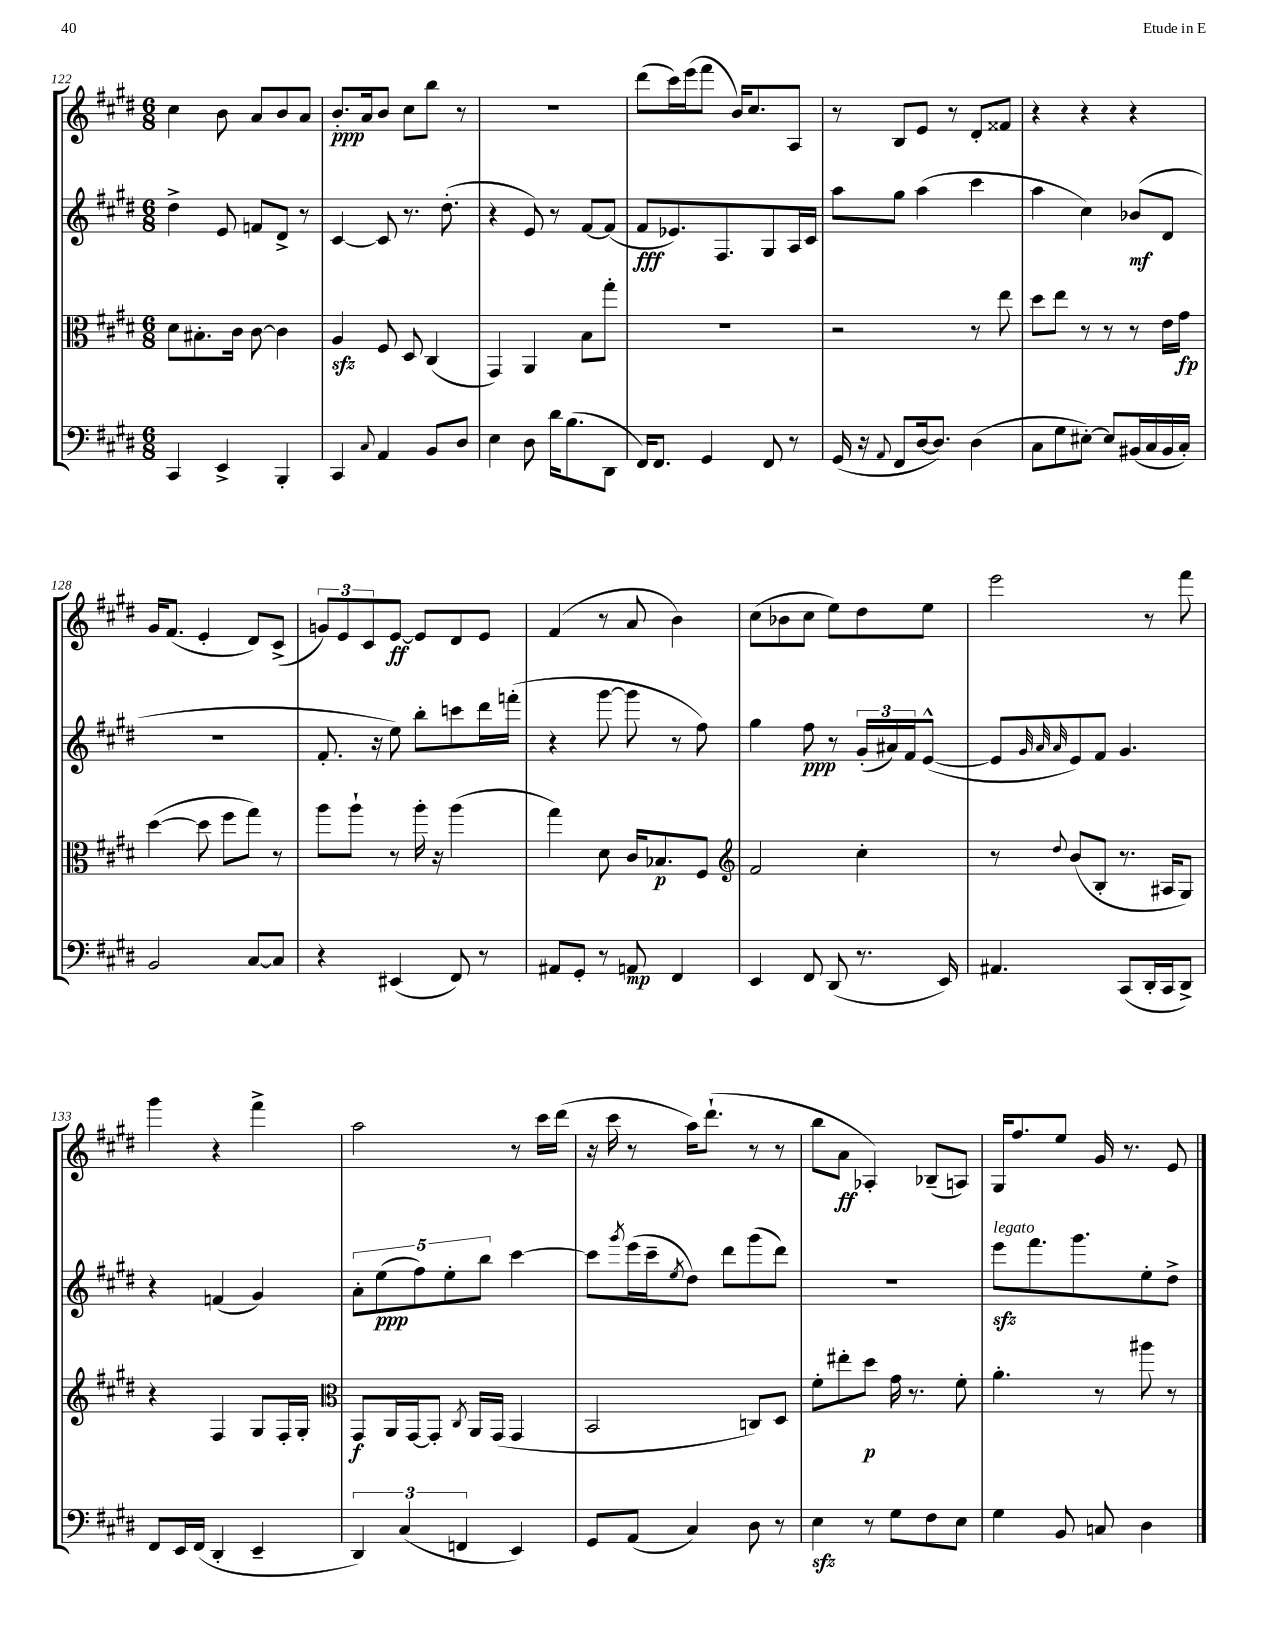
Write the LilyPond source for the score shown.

<<
\new StaffGroup <<
\new Staff = "s0" {
    \clef treble \key e \major \numericTimeSignature \time 6/8
    cis''4 b'8 a'8 b'8 a'8 |
    b'8.-.\ppp a'16 b'8 cis''8 b''8 r8 |
    R2. |
    dis'''8( cis'''16) e'''16( fis'''8 b'16) cis''8. a8 |
    r8 b8 e'8 r8 dis'8-. fisis'8 |
    r4 r4 r4 |
    gis'16 fis'8.( e'4-. dis'8) cis'8->( |
    \tuplet 3/2 { g'8) e'8 cis'8 } e'8~\ff e'8 dis'8 e'8 |
    fis'4( r8 a'8 b'4) |
    cis''8( bes'8 cis''8 e''8) dis''8 e''8 |
    e'''2 r8 fis'''8 |
    gis'''4 r4 fis'''4-> |
    a''2 r8 cis'''16 dis'''16( |
    r16 cis'''16 r8 a''16) dis'''8.-!( r8 r8 |
    b''8 a'8\ff aes4-.) bes8--( a8) |
    gis16 fis''8. e''8 gis'16 r8. e'8 \bar "|." |
}
\new Staff = "s1" {
    \clef treble \key e \major \numericTimeSignature \time 6/8
    dis''4-> e'8 f'8 dis'8-> r8 |
    cis'4~ cis'8 r8. dis''8.-.( |
    r4 e'8) r8 fis'8~ fis'8( |
    fis'8\fff ees'8.) fis8. gis8 a16 cis'16 |
    a''8 gis''8 a''4( cis'''4 |
    a''4 cis''4) bes'8\mf( dis'8 |
    R2. |
    fis'8.-. r16 e''8) b''8-. c'''8 dis'''16 f'''16-.( |
    r4 gis'''8~ gis'''8 r8 fis''8) |
    gis''4 fis''8\ppp r8 \tuplet 3/2 { gis'16-.( ais'16) fis'16 } e'8~-^( |
    e'8 \grace { gis'32 a'32 a'32 } e'8) fis'8 gis'4. |
    r4 f'4( gis'4) |
    \tuplet 5/4 { a'8-. e''8\ppp( fis''8) e''8-. b''8 } cis'''4~ |
    cis'''8 \acciaccatura { gis'''8 } e'''16( cis'''16-- \acciaccatura { e''8 } dis''8) dis'''8 gis'''8( dis'''8) |
    R2. |
    e'''8\sfz^\markup { \italic "legato" } fis'''8. gis'''8. e''8-. dis''8-> \bar "|." |
}
\new Staff = "s2" {
    \clef alto \key e \major \numericTimeSignature \time 6/8
    dis'8 bis8.-. cis'16 cis'8~ cis'4 |
    a4\sfz fis8 dis8 cis4( |
    gis,4) a,4 b8 gis''8-. |
    R2. |
    r2 r8 e''8 |
    dis''8 e''8 r8 r8 r8 e'16 gis'16\fp |
    dis''4~( dis''8 fis''8 gis''8) r8 |
    a''8 a''8-! r8 a''16-. r16 a''4( |
    gis''4) dis'8 cis'16 bes8.\p fis8 |
    \clef treble fis'2 cis''4-. |
    r8 \appoggiatura { dis''8 } b'8( b8-. r8. ais16 gis8) |
    r4 fis4 gis8 fis16-. gis16-. |
    \clef alto gis,8\f a,16 gis,16~ gis,8-. \acciaccatura { cis8 } a,16 gis,16( gis,4 |
    b,2 c8) dis8 |
    fis'8-. eis''8-. dis''8\p gis'16 r8. fis'8-. |
    a'4.-. r8 ais''8 r8 \bar "|." |
}
\new Staff = "s3" {
    \clef bass \key e \major \numericTimeSignature \time 6/8
    cis,4 e,4-> b,,4-. |
    cis,4 \appoggiatura { cis8 } a,4 b,8 dis8 |
    e4 dis8 dis'16 b8.( dis,8 |
    fis,16) fis,8. gis,4 fis,8 r8 |
    gis,16( r16 \appoggiatura { a,8 } fis,8 dis16~ dis8.) dis4( |
    cis8 gis8 eis8~-.) eis8 bis,16( cis16 bis,16 cis16-.) |
    b,2 cis8~ cis8 |
    r4 eis,4( fis,8) r8 |
    ais,8 gis,8-. r8 a,8\mp fis,4 |
    e,4 fis,8 dis,8( r8. e,16) |
    ais,4. cis,8( dis,16-. cis,16 dis,8->) |
    fis,8 e,16 fis,16( dis,4-. e,4-- |
    \tuplet 3/2 { dis,4) cis4( f,4 } e,4) |
    gis,8 a,8( cis4) dis8 r8 |
    e4\sfz r8 gis8 fis8 e8 |
    gis4 b,8 c8 dis4 \bar "|." |
}
>>
>>
\layout { \context { \Score currentBarNumber = #122 } }
